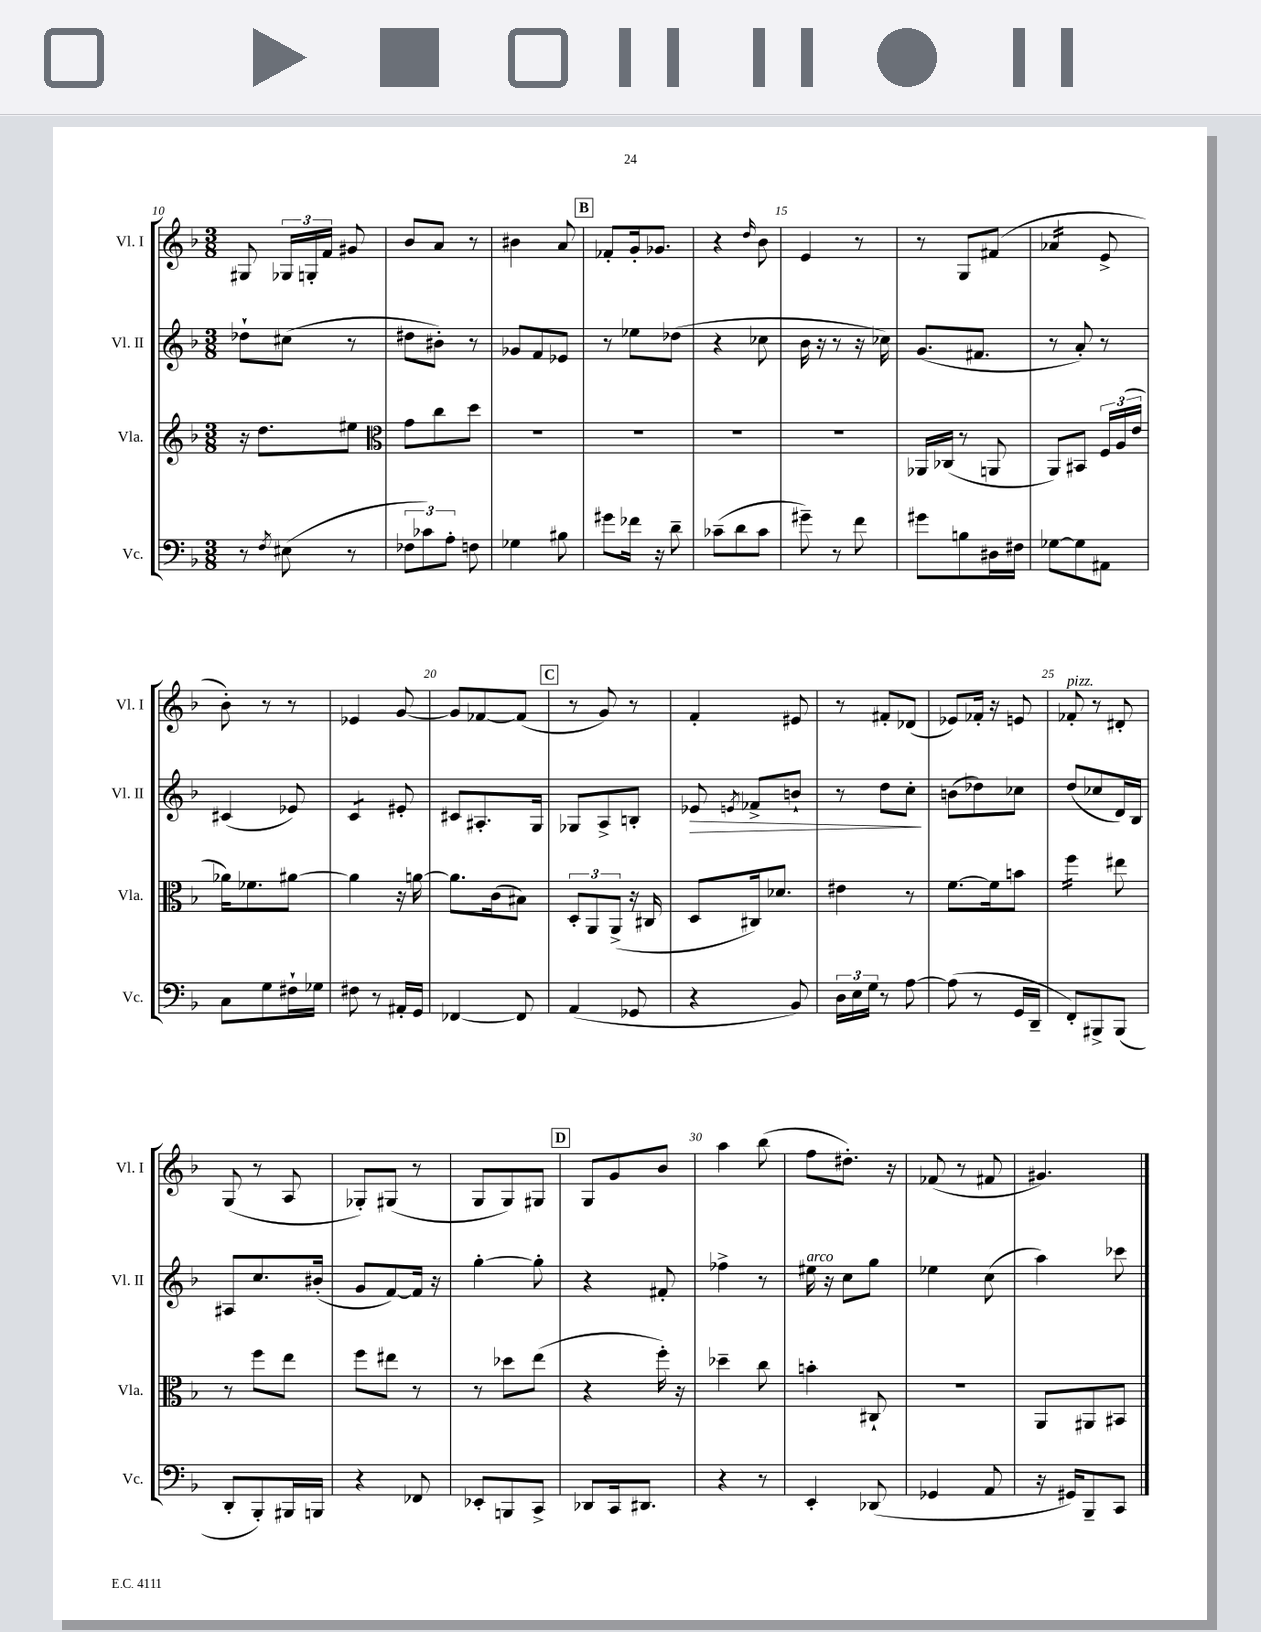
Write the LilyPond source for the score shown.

<<
\new StaffGroup <<
\new Staff = "s0" \with { instrumentName = "Vl. I" shortInstrumentName = "Vl. I" } {
    \clef treble \key f \major \numericTimeSignature \time 3/8
    \autoBeamOff gis8 \tuplet 3/2 { ges16[ g16-. f'16] } gis'8 |
    bes'8[ a'8] r8 |
    bis'4 a'8 |
    \mark \markup { \box "B" } fes'8[-. g'16-. ges'8.] |
    r4 \grace { d''16 } bes'8 |
    e'4 r8 |
    r8 g8[ fis'8]( |
    aes'4:16 e'8-> |
    bes'8-.) r8 r8 |
    ees'4 g'8~ |
    g'8[ fes'8~ fes'8]( |
    \mark \markup { \box "C" } r8 g'8) r8 |
    f'4-. eis'8 |
    r8 fis'8[-. des'8]( |
    ees'8[) fes'16]-. r16 e'8 |
    fes'8-.^\markup { \italic "pizz." } r8 dis'8-. |
    g8( r8 a8 |
    ges8[-.) gis8]( r8 |
    g8[ g8) gis8] |
    \mark \markup { \box "D" } g8[ g'8 bes'8] |
    a''4 bes''8( |
    f''8[ dis''8.]-.) r16 |
    fes'8( r8 fis'8 |
    gis'4.) \bar "|." |
}
\new Staff = "s1" \with { instrumentName = "Vl. II" shortInstrumentName = "Vl. II" } {
    \clef treble \key f \major \numericTimeSignature \time 3/8
    \autoBeamOff des''8[-! cis''8]( r8 |
    dis''8[ bis'8]-.) r8 |
    ges'8[ f'8 ees'8] |
    \mark \markup { \box "B" } r8 ees''8[ des''8]( |
    r4 ces''8 |
    bes'16 r16 r8 r16 ces''16) |
    g'8.[( fis'8.] |
    r8 a'8-.) r8 |
    cis'4( ees'8) |
    c'4:8 eis'8-. |
    cis'8[ ais8.-. g16] |
    \mark \markup { \box "C" } ges8[ a8-> b8]-. |
    ees'8\> \acciaccatura { e'8 } fes'8[-> b'8]-! |
    r8 d''8[ c''8]-.\! |
    b'8[( des''8) ces''8] |
    d''8[( ces''8 d'16) bes16] |
    ais8[ c''8. bis'16]-.( |
    g'8[ f'8~) f'16] r16 |
    g''4~-. g''8-. |
    \mark \markup { \box "D" } r4 fis'8-. |
    fes''4-> r8 |
    eis''16^\markup { \italic "arco" } r16 c''8[ g''8] |
    ees''4 c''8( |
    a''4) ces'''8 \bar "|." |
}
\new Staff = "s2" \with { instrumentName = "Vla." shortInstrumentName = "Vla." } {
    \clef treble \key f \major \numericTimeSignature \time 3/8
    \autoBeamOff r16 d''8.[ eis''8] |
    \clef alto g'8[ c''8 d''8] |
    R4. |
    \mark \markup { \box "B" } R4. |
    R4. |
    R4. |
    aes,16[ ces16]( r8 a,8 |
    a,8[) bis,8] \tuplet 3/2 { f16[ a16( e'16] } |
    aes'16[) fes'8. ais'8]~ |
    ais'4 r16 a'16~ |
    a'8.[ c'16( bis8]) |
    \mark \markup { \box "C" } \tuplet 3/2 { d8[-. a,8 a,8]->( } r16 cis16 |
    d8[ cis16) des'8.] |
    eis'4 r8 |
    f'8.[~ f'16 b'8] |
    f''4:16 eis''8 |
    r8 f''8[ e''8] |
    f''8[ eis''8] r8 |
    r8 des''8[ e''8]( |
    \mark \markup { \box "D" } r4 f''16-.) r16 |
    des''4-- c''8 |
    b'4-. cis8-! |
    R4. |
    a,8[ ais,8 bis,8] \bar "|." |
}
\new Staff = "s3" \with { instrumentName = "Vc." shortInstrumentName = "Vc." } {
    \clef bass \key f \major \numericTimeSignature \time 3/8
    \autoBeamOff r8 \acciaccatura { f8 } eis8( r8 |
    \tuplet 3/2 { fes8[ ces'8) a8]-. } f8 |
    ges4 bis8 |
    \mark \markup { \box "B" } gis'8[ fes'16] r16 d'8-- |
    ces'8[--( d'8 ces'8] |
    gis'8--) r8 f'8 |
    gis'8[ b8 dis16 fis16] |
    ges8[~ ges8 ais,8] |
    c8[ g8 fis16-! ges16] |
    fis8 r8 ais,16[-. g,16] |
    fes,4~ fes,8 |
    \mark \markup { \box "C" } a,4( ges,8 |
    r4 bes,8) |
    \tuplet 3/2 { d16[ e16 g16] } r8 a8~ |
    a8( r8 g,16[ d,16]-- |
    f,8[-.) bis,,8-> bis,,8]( |
    d,8[-. bes,,8-.) bis,,16 b,,16] |
    r4 fes,8 |
    ees,8[-. b,,8 c,8]-> |
    \mark \markup { \box "D" } des,8[ c,16 dis,8.] |
    r4 r8 |
    e,4-. des,8( |
    ges,4 a,8 |
    r16 gis,16[) bes,,8-- c,8] \bar "|." |
}
>>
>>
\layout { \context { \Score currentBarNumber = #10 \override BarNumber.break-visibility = ##(#f #t #t) barNumberVisibility = #(every-nth-bar-number-visible 5) } }
